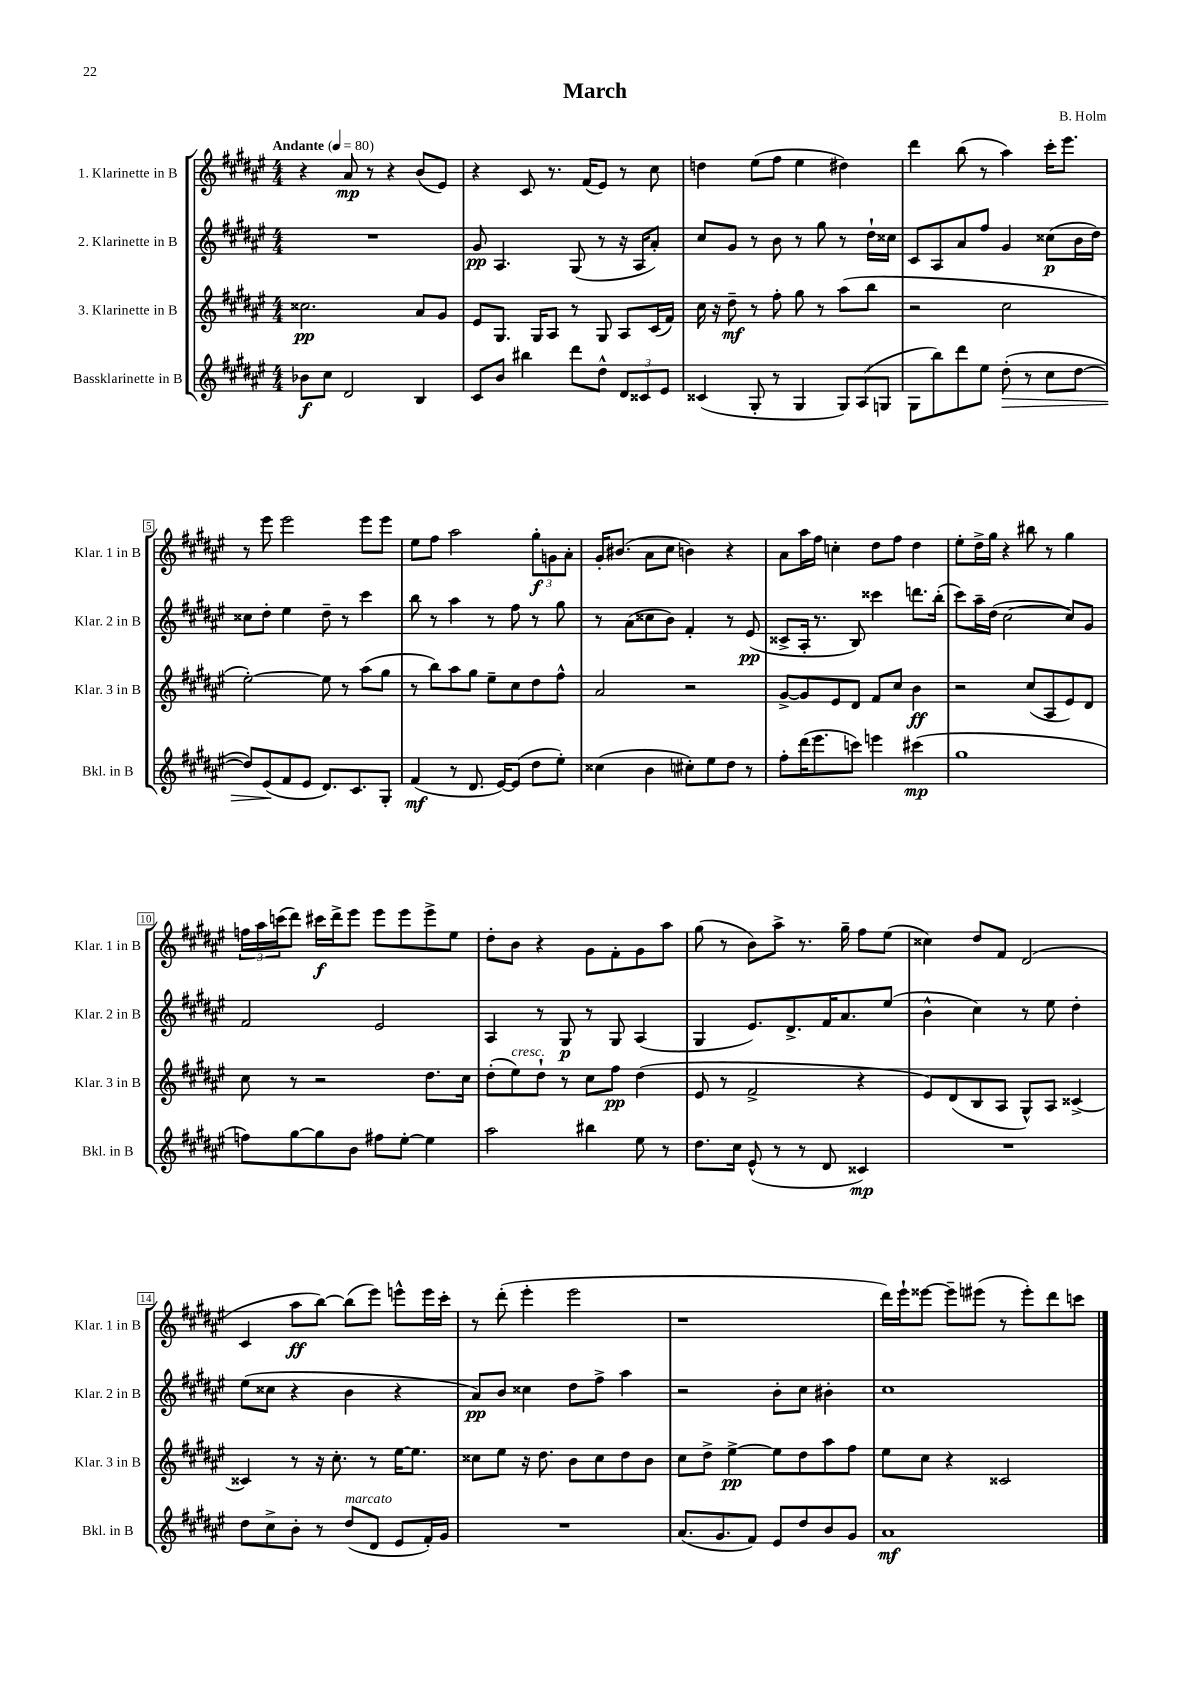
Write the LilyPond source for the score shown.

\header { title = "March" composer = "B. Holm" }
<<
\new StaffGroup <<
\new Staff = "s0" \with { instrumentName = "1. Klarinette in B" shortInstrumentName = "Klar. 1 in B" } {
    \clef treble \key fis \major \numericTimeSignature \time 4/4 \tempo "Andante" 4 = 80
    r4 ais'8\mp r8 r4 b'8( eis'8) |
    r4 cis'8 r8. fis'16( eis'8) r8 cis''8 |
    d''4 eis''8( fis''8 eis''4 dis''4) |
    dis'''4 b''8( r8 ais''4) cis'''16-. eis'''8. |
    r8 eis'''8 eis'''2 eis'''8 eis'''8 |
    eis''8 fis''8 ais''2 \tuplet 3/2 { gis''8-.\f g'8 ais'8-. } |
    gis'16-. bis'8.( ais'8 cis''8 b'4) r4 |
    ais'8 ais''16 fis''16 c''4-. dis''8 fis''8 dis''4 |
    eis''8-. dis''16-> gis''16 r4 bis''8 r8 gis''4 |
    \tuplet 3/2 { f''16 ais''16 c'''16( } dis'''8) cis'''16\f dis'''16-> eis'''8 eis'''8 eis'''8 eis'''8-> eis''8 |
    dis''8-. b'8 r4 gis'8 fis'8-. gis'8 ais''8 |
    gis''8( r8 b'8) ais''8-> r8. gis''16-- fis''8 eis''8( |
    cisis''4) dis''8 fis'8 dis'2( |
    cis'4 ais''8\ff b''8~) b''8( eis'''8) e'''8-^ e'''16 cis'''16-. |
    r8 dis'''8-.( eis'''4-. eis'''2 |
    r1 |
    dis'''16) eis'''16-! eisis'''8~ eisis'''8-- eis'''8( r8 eis'''8-.) dis'''8 c'''8 \bar "|." |
}
\new Staff = "s1" \with { instrumentName = "2. Klarinette in B" shortInstrumentName = "Klar. 2 in B" } {
    \clef treble \key fis \major \numericTimeSignature \time 4/4
    R1 |
    gis'8\pp ais4. gis8( r8 r16 ais16 ais'8-.) |
    cis''8 gis'8 r8 b'8 r8 gis''8 r8 dis''16-! cisis''16 |
    cis'8 ais8 ais'8 fis''8 gis'4 cisis''8\p( b'16 dis''16) |
    cisis''8 dis''8-. eis''4 dis''8-- r8 cis'''4 |
    b''8 r8 ais''4 r8 fis''8 r8 gis''8 |
    r8 ais'8( cisis''8 b'8) fis'4-. r8 eis'8\pp( |
    cisis'8-> ais16-. r8. b8) cisis'''4 d'''8. b''16-.( |
    cis'''8) ais''16-- dis''16( cis''2~ cis''8) gis'8 |
    fis'2 eis'2 |
    ais4 r8 gis8\p r8 gis8 ais4( |
    gis4 eis'8.) dis'8.-> fis'16 ais'8. eis''8( |
    b'4-^ cis''4) r8 eis''8 dis''4-. |
    eis''8( cisis''8 r4 b'4 r4 |
    ais'8\pp) b'8 cisis''4 dis''8 fis''8-> ais''4 |
    r2 b'8-. cis''8 bis'4-. |
    cis''1 \bar "|." |
}
\new Staff = "s2" \with { instrumentName = "3. Klarinette in B" shortInstrumentName = "Klar. 3 in B" } {
    \clef treble \key fis \major \numericTimeSignature \time 4/4
    cisis''2.\pp ais'8 gis'8 |
    eis'8 gis8. gis16 ais8 r8 gis8 ais8 cis'16( fis'16) |
    cis''16 r16 dis''8--\mf r8 fis''8-. gis''8 r8 ais''8( b''8 |
    r2 cis''2 |
    eis''2~-.) eis''8 r8 ais''8( gis''8 |
    r8 b''8) ais''8 gis''8 eis''8-- cis''8 dis''8 fis''8-^ |
    ais'2 r2 |
    gis'8~-> gis'8 eis'8 dis'8 fis'8 cis''8 b'4\ff |
    r2 cis''8( ais8 eis'8) dis'8 |
    cis''8 r8 r2 dis''8. cis''16 |
    dis''8-.( eis''8^\markup { \italic "cresc." }) dis''8-! r8 cis''8 fis''8\pp dis''4( |
    eis'8 r8 fis'2-> r4 |
    eis'8) dis'8( b8 ais8 gis8-^) ais8 cisis'4~-> |
    cisis'4 r8 r16 cis''8.-. r8 eis''16~ eis''8. |
    cisis''8 eis''8 r16 dis''8. b'8 cisis''8 dis''8 b'8 |
    cis''8 dis''8-> eis''4~->\pp eis''8 dis''8 ais''8 fis''8 |
    eis''8 cis''8 r4 cisis'2 \bar "|." |
}
\new Staff = "s3" \with { instrumentName = "Bassklarinette in B" shortInstrumentName = "Bkl. in B" } {
    \clef treble \key fis \major \numericTimeSignature \time 4/4
    bes'8\f cis''8 dis'2 b4 |
    cis'8 b'8 bis''4 dis'''8 dis''8-^ \tuplet 3/2 { dis'8 cisis'8 eis'8 } |
    cisis'4( gis8-. r8 gis4 \tuplet 3/2 { gis8) ais8( g8 } |
    gis8 b''8) dis'''8 eis''8 dis''8-.\>( r8 cis''8 dis''8~ |
    dis''8) eis'8\!( fis'8 eis'8 dis'8.) cis'8. gis8-. |
    fis'4\mf( r8 dis'8. eis'16~) eis'8( dis''8 eis''8-.) |
    cisis''4( b'4 cis''8-.) eis''8 dis''8 r8 |
    fis''8-. dis'''16( eis'''8. c'''8) e'''4 cis'''4\mp( |
    gis''1 |
    f''8) gis''8~ gis''8 b'8 fis''8 eis''8~-. eis''4 |
    ais''2 bis''4 eis''8 r8 |
    dis''8. cis''16 eis'8-^( r8 r8 dis'8 cisis'4\mp) |
    R1 |
    dis''8 cis''8-> b'8-. r8 dis''8^\markup { \italic "marcato" }( dis'8 eis'8 fis'16-.) gis'16 |
    R1 |
    ais'8.( gis'8. fis'8) eis'8 dis''8 b'8 gis'8 |
    ais'1\mf \bar "|." |
}
>>
>>
\layout { \context { \Score \override BarNumber.stencil = #(make-stencil-boxer 0.1 0.3 ly:text-interface::print) } }
